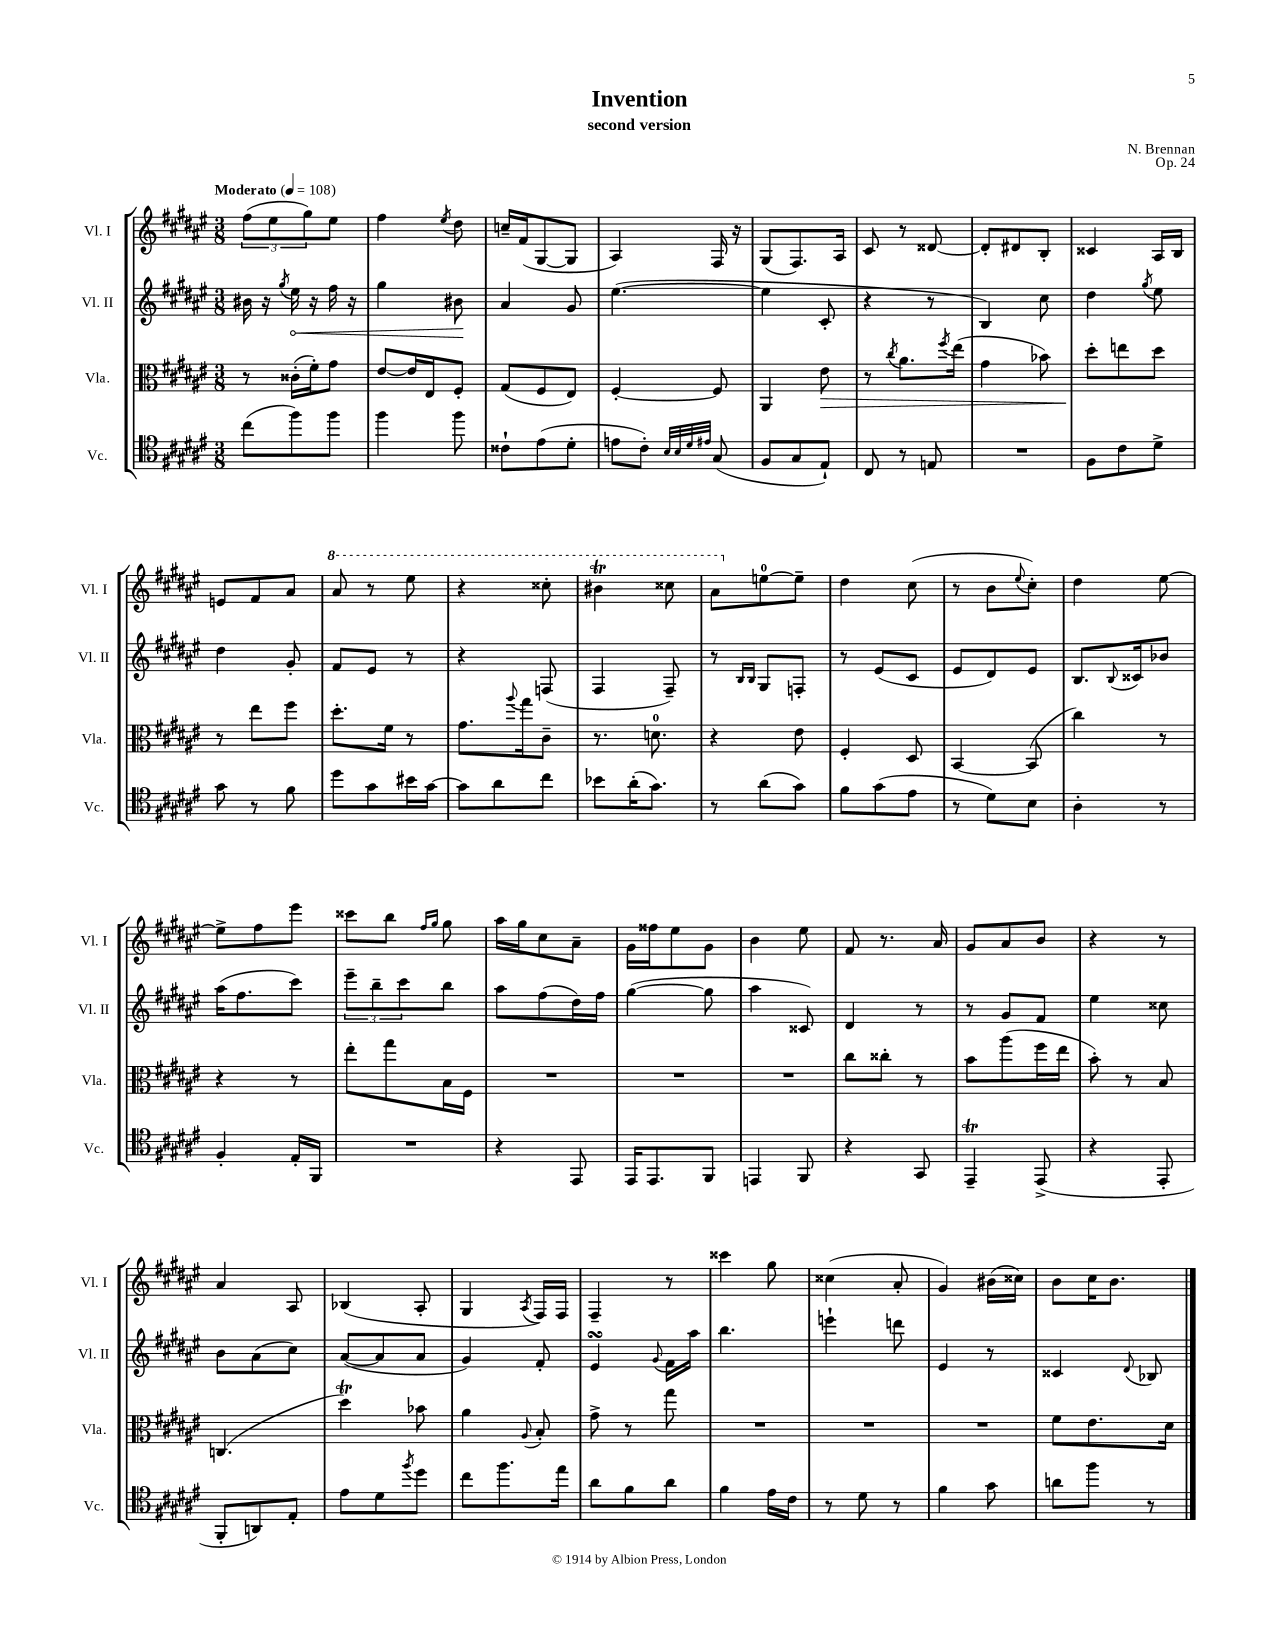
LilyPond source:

\header { title = "Invention" composer = "N. Brennan" subtitle = "second version" opus = "Op. 24" }
<<
\new StaffGroup <<
\new Staff = "s0" \with { instrumentName = "Vl. I" shortInstrumentName = "Vl. I" } {
    \clef treble \key fis \major \numericTimeSignature \time 3/8 \tempo "Moderato" 4 = 108
    \tuplet 3/2 { fis''8( eis''8 gis''8) } eis''8 |
    fis''4 \acciaccatura { eis''8 } dis''8 |
    c''16-- fis'16( gis8~ gis8 |
    ais4) fis16 r16 |
    gis8( fis8.) ais16 |
    cis'8 r8 disis'8~ |
    disis'8-. dis'8 b8-. |
    cisis'4 ais16 b16 |
    e'8 fis'8 ais'8 |
    \ottava #1 ais''8 r8 eis'''8 |
    r4 cisis'''8-. |
    bis''4\trill cisis'''8 |
    ais''8 \ottava #0 e''8-0~ e''8-- |
    dis''4 cis''8( |
    r8 b'8 \appoggiatura { eis''8 } cis''8-.) |
    dis''4 eis''8~ |
    eis''8-> fis''8 eis'''8 |
    cisis'''8 b''8 \grace { fis''16 gis''16 } gis''8 |
    ais''16 gis''16 cis''8 ais'8-- |
    gis'16 fisis''16 eis''8 gis'8 |
    b'4 eis''8 |
    fis'8 r8. ais'16 |
    gis'8 ais'8 b'8 |
    r4 r8 |
    ais'4 ais8 |
    bes4( ais8-. |
    gis4 \acciaccatura { ais8 } fis16) fis16 |
    fis4-- r8 |
    cisis'''4 gis''8 |
    cisis''4( ais'8-. |
    gis'4) bis'16( cisis''16) |
    b'8 cis''16 b'8. \bar "|." |
}
\new Staff = "s1" \with { instrumentName = "Vl. II" shortInstrumentName = "Vl. II" } {
    \clef treble \key fis \major \numericTimeSignature \time 3/8
    bis'16 r16 \acciaccatura { gis''8 } \once \override Hairpin.circled-tip = ##t eis''16\< r16 fis''16 r16 |
    gis''4 bis'8\! |
    ais'4 gis'8 |
    eis''4.~( |
    eis''4 cis'8-. |
    r4 r8 |
    b4) cis''8 |
    dis''4 \acciaccatura { gis''8 } eis''8 |
    dis''4 gis'8-. |
    fis'8 eis'8 r8 |
    r4 f8( |
    fis4 fis8--) |
    r8 \grace { b16 b16 } gis8 f8-. |
    r8 eis'8( cis'8 |
    eis'8 dis'8) eis'8 |
    b8. \appoggiatura { b8 } cisis'16 bes'8 |
    ais''16( fis''8. cis'''8) |
    \tuplet 3/2 { eis'''8-- b''8-- cis'''8 } b''8 |
    ais''8 fis''8( dis''16) fis''16 |
    gis''4~( gis''8 |
    ais''4 cisis'8) |
    dis'4 r8 |
    r8 gis'8 fis'8 |
    eis''4 cisis''8 |
    b'8 ais'8( cis''8) |
    ais'8~( ais'8 ais'8 |
    gis'4) fis'8-. |
    eis'4\turn \appoggiatura { gis'8 } fis'16 ais''16 |
    b''4. |
    e'''4-! d'''8 |
    eis'4 r8 |
    cisis'4 \appoggiatura { dis'8 } bes8 \bar "|." |
}
\new Staff = "s2" \with { instrumentName = "Vla." shortInstrumentName = "Vla." } {
    \clef alto \key fis \major \numericTimeSignature \time 3/8
    r8 cisis'16-.( fis'16-.) gis'8 |
    eis'8~ eis'16 eis16 fis8-. |
    gis8( fis8 eis8) |
    fis4~-. fis8 |
    ais,4 eis'8\> |
    r8 \acciaccatura { cis''8 } ais'8. \acciaccatura { fis''8 } eis''16( |
    gis'4 bes'8) |
    dis''8-.\! e''8 dis''8 |
    r8 eis''8 fis''8 |
    dis''8.-. fis'16 r8 |
    gis'8. \appoggiatura { ais''8 } gis''16 cis'8-- |
    r8. d'8.-0 |
    r4 eis'8 |
    fis4-. dis8 |
    b,4~ b,8( |
    cis''4) r8 |
    r4 r8 |
    eis''8-. gis''8 b16 fis16 |
    R4. |
    R4. |
    R4. |
    cis''8 cisis''8-. r8 |
    b'8 ais''8( fis''16 eis''16 |
    b'8-.) r8 b8 |
    c4.( |
    dis''4\trill) bes'8 |
    ais'4 \appoggiatura { ais8 } b8-. |
    gis'8-> r8 gis''8 |
    R4. |
    R4. |
    R4. |
    fis'8 eis'8. dis'16 \bar "|." |
}
\new Staff = "s3" \with { instrumentName = "Vc." shortInstrumentName = "Vc." } {
    \clef tenor \key fis \major \numericTimeSignature \time 3/8
    cis''8( fis''8) fis''8 |
    fis''4 fis''8 |
    cisis'8-! eis'8( dis'8-. |
    e'8 cis'8-.) \grace { b32 b32 dis'32 eis'32 } gis8( |
    fis8 gis8 eis8-!) |
    cis8 r8 e8 |
    R4. |
    fis8 cis'8 dis'8-> |
    gis'8 r8 fis'8 |
    dis''8 gis'8 bis'16 gis'16~ |
    gis'8 ais'8 cis''8 |
    bes'8 ais'16-.( gis'8.) |
    r8 ais'8( gis'8) |
    fis'8 gis'8( eis'8 |
    r8 dis'8) b8 |
    ais4-. r8 |
    fis4-. eis16-. fis,16 |
    R4. |
    r4 eis,8 |
    eis,16 eis,8. fis,8 |
    e,4 fis,8 |
    r4 gis,8 |
    eis,4--\trill eis,8->( |
    r4 eis,8-. |
    fis,8-. a,8) eis8-. |
    eis'8 dis'8 \acciaccatura { fis''8 } dis''8 |
    cis''8 fis''8. eis''16 |
    ais'8 fis'8 ais'8 |
    fis'4 eis'16 cis'16 |
    r8 dis'8 r8 |
    fis'4 gis'8 |
    a'8 fis''8 r8 \bar "|." |
}
>>
>>
\layout { \context { \Score \remove "Bar_number_engraver" } }
